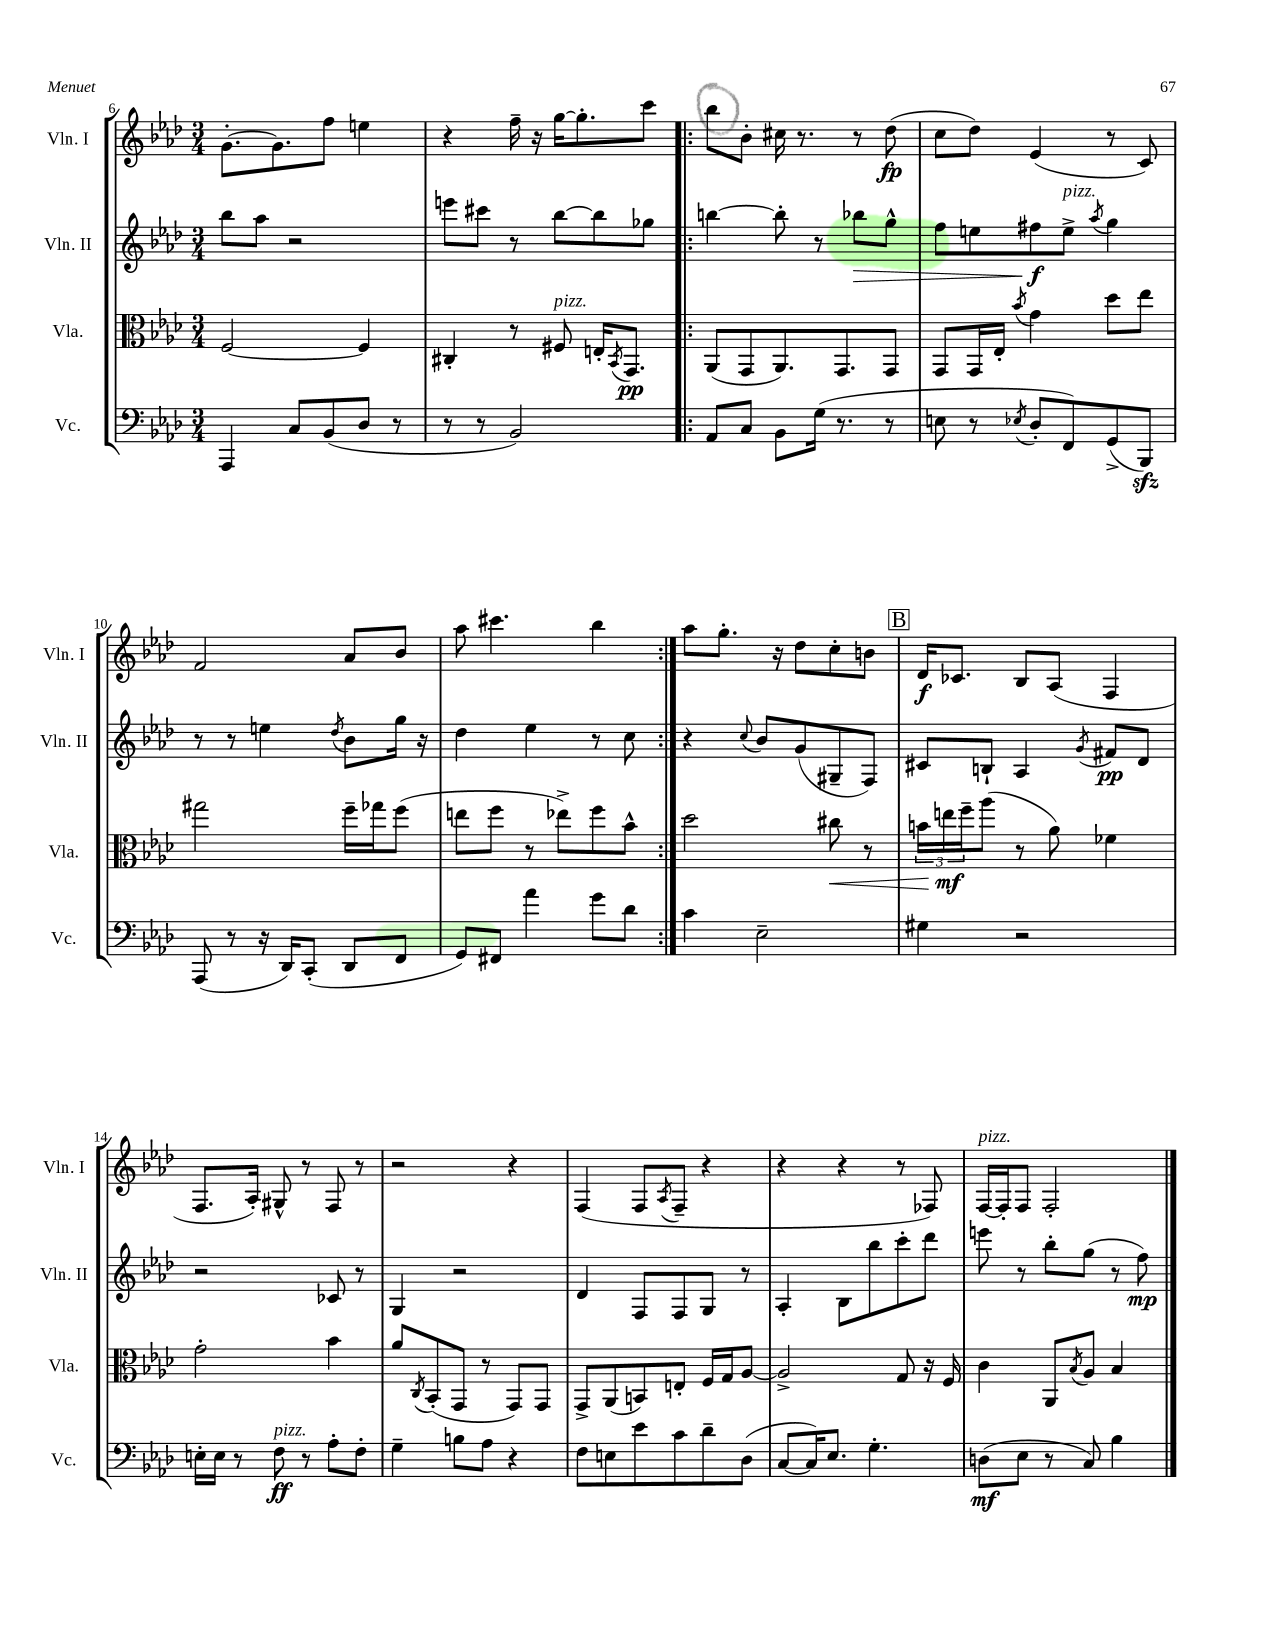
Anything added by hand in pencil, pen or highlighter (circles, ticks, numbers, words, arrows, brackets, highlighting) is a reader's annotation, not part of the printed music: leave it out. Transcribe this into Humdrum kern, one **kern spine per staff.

**kern	**kern	**kern	**kern
*staff4	*staff3	*staff2	*staff1
*clefF4	*clefC3	*clefG2	*clefG2
*k[b-e-a-d-]	*k[b-e-a-d-]	*k[b-e-a-d-]	*k[b-e-a-d-]
*M3/4	*M3/4	*M3/4	*M3/4
4AAA-/	[2F/	8bb-\L	[8.g'\L
.	.	8aa-\J	.
.	.	.	8.g\]
8C/L	.	2r	.
(8BB-/	.	.	8ff\J
8D-/J	4F/]	.	4ee\
8r	.	.	.
=	=	=	=
8r	4C#'/	8eee\L	4r
8r	.	8ccc#\J	.
2BB-/)	8r	8r	16ff~\
.	.	.	16r
.	8F#/	[8bb-\L	[16gg\LK
.	.	.	8.gg'\]
.	16E'/LK	8bb-\]	.
.	8qBB-/	.	.
.	8.GG/J	.	.
.	.	8gg-\J	8ccc\J
=!|:	=!|:	=!|:	=!|:
8AA-/L	(8AA-/L	[4bb\	8bb-\L
8C/J	8GG/	.	8b-'\J
8BB-\L	8.AA-/)	8bb'\]	16cc#\
.	.	.	8.r
(16G\Jk	.	8r	.
8.r	8.GG/	.	.
.	.	8bb-\L	8r
8r	8GG/J	8gg^^\J	(8dd-\
=	=	=	=
8E\	8GG/L	8ff\L	8cc\L
8r	16GG/L	8ee\	8dd-\J)
.	16E-'/JJ	.	.
8qE-/	8qb-/	.	.
8D-'/L	4g\	8ff#\	(4e-/
8FF/)	.	8ee^\J	.
.	.	8qaa-/	.
(8GG^/	8dd-\L	4gg\	8r
8BBB-/J)	8ee-\J	.	8c/)
=	=	=	=
(8AAA-/	2gg#\	8r	2f/
8r	.	8r	.
16r	.	4ee\	.
16DD-/LK)	.	.	.
(8CC'/J	.	.	.
.	.	8qdd-/	.
8DD-/L	16ff~\LL	8b-\L	8a-/L
.	16gg-\J	.	.
8FF/J	(8ff\J	16gg\Jk	8b-/J
.	.	16r	.
=	=	=	=
8GG/L)	8ee\L	4dd-\	8aa-\
8FF#/J	8ff\J	.	4.ccc#\
4a-\	8r	4ee-\	.
.	8ee-^\L)	.	.
8g\L	8ff\	8r	4bb-\
8d-\J	8b-^^\J	8cc\	.
=:|!	=:|!	=:|!	=:|!
4c\	2dd-\	4r	8aa-\L
.	.	.	8.gg'\J
.	.	8qqcc/	.
2E-~\	.	8b-/L	.
.	.	.	16r
.	.	(8g/	8dd-\L
.	8cc#\	8G#~/	8cc'\
.	8r	8F/J)	8b\J
=	=	=	=
4G#\	24b\LL	8c#/L	16d-/LK
.	24ee\	.	.
.	.	.	8.c-/J
.	24ff~\J	.	.
.	(8aa-\J	8B`/J	.
2r	8r	4A-/	8B-/L
.	8a-\)	.	(8A-/J
.	.	8qg/	.
.	4f-\	8f#/L	4F/
.	.	8d-/J	.
=	=	=	=
16E'\LL	2g'\	2r	8.F/L
16E\JJ	.	.	.
8r	.	.	.
.	.	.	16A-'/Jk)
8F\	.	.	8G#^^/
8r	.	.	8r
8A-'\L	4b-\	8c-/	8F/
8F'\J	.	8r	8r
=	=	=	=
4G~\	8a-/L	4G/	2r
.	8qC/	.	.
.	(8BB-'/	.	.
8B\L	8GG/J	2r	.
8A-\J	8r	.	.
4r	8GG/L)	.	4r
.	8GG/J	.	.
=	=	=	=
8F\L	8GG^/L	4d-/	(4F/
8E\	(8AA-/	.	.
8e-\	8BB/)	8F/L	8F/L
.	.	.	8qA-/
8c\	8E'/J	8F/	8F~/J
8d-~\	16F/LL	8G/J	4r
.	16G/J	.	.
(8D-\J	[8A-/J	8r	.
=	=	=	=
[8C/L	2A-^/]	4A-'/	4r
16C/]K)	.	.	.
8.E-/J	.	.	.
.	.	8B-\L	4r
4.G'\	.	8bb-\	.
.	8G/	8ccc'\	8r
.	16r	8ddd-\J	8F-/)
.	16F/	.	.
=	=	=	=
(8D\L	4c\	8eee\	[16F/LL
.	.	.	16F'/]J
8E-\J	.	8r	8F/J
8r	8AA-/L	8bb-'\L	2F'/
.	8qB-/	.	.
8C/)	8A-/J	(8gg\J	.
4B-\	4B-/	8r	.
.	.	8ff\)	.
==	==	==	==
*-	*-	*-	*-
